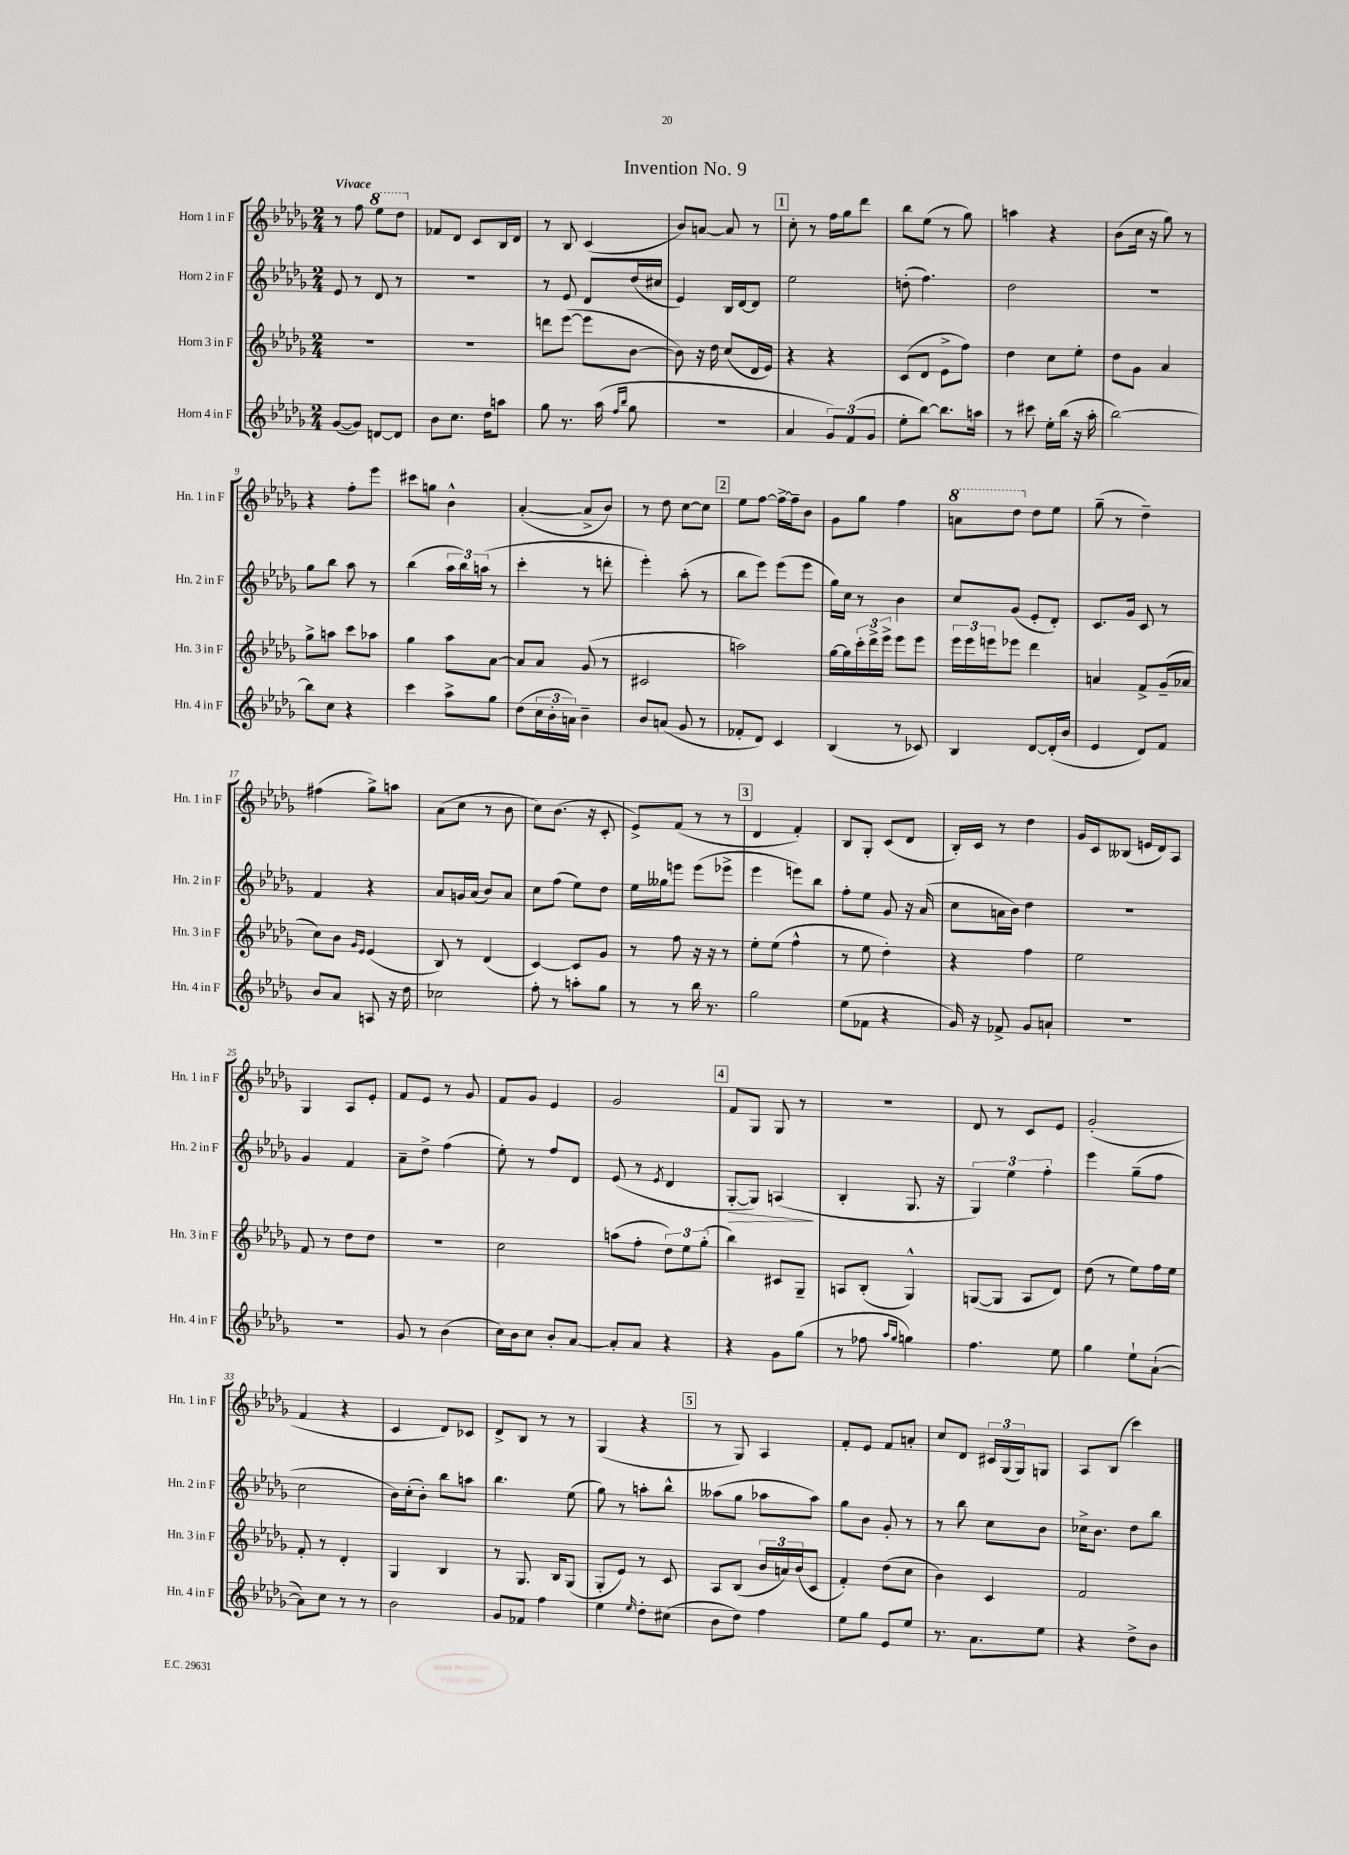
\header { title = "Invention No. 9" }
<<
\new StaffGroup <<
\new Staff = "s0" \with { instrumentName = "Horn 1 in F" shortInstrumentName = "Hn. 1 in F" } {
    \clef treble \key des \major \numericTimeSignature \time 2/4 \tempo "Vivace"
    r8 f''8 \ottava #1 ees'''8 des'''8 \ottava #0 |
    fes'8 des'8 c'8 bes16 des'16 |
    r8 bes8 c'4( |
    bes'8) a'8~ a'8 r8 |
    \mark \markup { \box "1" } c''8-. r8 f''16 ges''16 des'''8 |
    bes''8 ees''8( r8 ges''8) |
    a''4 r4 |
    bes'8( c''16 r16 ges''8) r8 |
    r4 f''8-. ees'''8 |
    cis'''8 g''8 bes'4-^ |
    aes'4~-.( aes'8-> bes'8) |
    r8 des''8 c''8~ c''8 |
    \mark \markup { \box "2" } ees''8 f''8~ f''16~-> f''16-- bes'8 |
    ges'8 ges''8 f''4 |
    \ottava #1 a''8 des'''8 \ottava #0 des''8 ees''8 |
    ges''8--( r8 des''4--) |
    fis''4( ges''8->) a''8 |
    aes'8( c''8 r8 bes'8 |
    c''8) bes'8.( r16 c'8-. |
    ees'8->) f'8( r8 r8 |
    \mark \markup { \box "3" } des'4 f'4-.) |
    bes8 ges8-. c'8( des'8 |
    bes16-.) c'16 r8 des''4 |
    ges'16 c'16 beses8( e'16 des'16) aes8 |
    ges4 aes8 ees'8-. |
    f'8 ees'8 r8 ges'8 |
    f'8 ges'8 ees'4 |
    ges'2 |
    \mark \markup { \box "4" } f'8 ges8 ges8 r8 |
    R2 |
    des'8 r8 c'8 ees'8 |
    ges'2-.( |
    f'4 r4 |
    c'4 des'8) ces'8 |
    des'8-> bes8 r8 r8 |
    ges4( r4 |
    \mark \markup { \box "5" } r8 ges8) aes4 |
    f'8-. ees'8 f'8 a'8-. |
    c''8 des'8 \tuplet 3/2 { cis'16 ges16( ges16) } g8 |
    aes8 bes8( c'''4) \bar "|." |
}
\new Staff = "s1" \with { instrumentName = "Horn 2 in F" shortInstrumentName = "Hn. 2 in F" } {
    \clef treble \key des \major \numericTimeSignature \time 2/4
    ees'8 r8 des'8 r8 |
    r2 |
    r8 ees'8 des'8 des''16( cis''16 |
    ees'4) bes16 des'16~ des'8 |
    \mark \markup { \box "1" } ees''2 |
    d''8-.( f''4.) |
    des''2 |
    R2 |
    ges''8 bes''8 aes''8 r8 |
    bes''4( \tuplet 3/2 { aes''16 bes''16) a''16( } r8 |
    c'''4-. r8 d'''8-. |
    ees'''4-.) aes''8-.( r8 |
    \mark \markup { \box "2" } bes''8 ees'''8) ees'''8( ees'''8 |
    ges''16) c''16 r8 bes'4 |
    c''8 ges'8( ees'8-. des'8-.) |
    c'8. ges'16 c'8 r8 |
    f'4 r4 |
    aes'8 g'16 aes'16( bes'8) aes'8 |
    c''8 f''8( ees''8) des''8 |
    ees''16 geses''16 e'''8 e'''8( ees'''8-> |
    \mark \markup { \box "3" } ees'''4 e'''8) bes''8 |
    f''8-. ees''8 ges'8 r16 aes'16( |
    c''8 a'16 bes'16) des''4 |
    r2 |
    ges'4 f'4 |
    aes'8-- des''8-> f''4( |
    ees''8-.) r8 f''8 des'8 |
    ees'8( r8 \acciaccatura { ees'8 } des'4 |
    \mark \markup { \box "4" } ges8~-.\> ges8) a4\!( |
    bes4-. ges8. r16 |
    \tuplet 3/2 { ges4) ees''4 f''4-. } |
    ees'''4 ges''8--( f''8 |
    c''2 |
    bes'16) c''16-.( bes'8-.) bes''8 a''8 |
    bes''4. ees''8( |
    ges''8) r8 a''8-. bes''8-^ |
    \mark \markup { \box "5" } aeses''8( ges''8 aes''8 aes''8) |
    ges''8 bes'8 ges'8-. r8 |
    r8 bes''8 c''8 bes'8 |
    ces''16-> bes'8. des''8 bes''8 \bar "|." |
}
\new Staff = "s2" \with { instrumentName = "Horn 3 in F" shortInstrumentName = "Hn. 3 in F" } {
    \clef treble \key des \major \numericTimeSignature \time 2/4
    R2 |
    R2 |
    d'''8 ees'''8~( ees'''8 bes'8~ |
    bes'8) r16 des''16 c''8( des'16 ees'16) |
    \mark \markup { \box "1" } r4 r4 |
    c'8( des'8 ees'8-> f''8) |
    des''4 c''8 ees''8-. |
    des''8 ges'8 aes'4 |
    ges''8-> a''8 c'''8 aes''8 |
    ges''4 aes''8 aes'8~ |
    aes'8 aes'8 ges'8( r8 |
    cis'2 |
    \mark \markup { \box "2" } a''2) |
    ges''16~ ges''16 \tuplet 3/2 { c'''16-. des'''16-> ees'''16-> } ees'''8 ees'''8 |
    \tuplet 3/2 { ees'''16 ees'''16 e'''16 } ees'''8 des'''4 |
    a'4 f'8-> ges'16--( aes'16 |
    c''8) bes'8 \grace { ges'16 ees'16 } ees'4( |
    bes8) r8 des'4( |
    c'4~) c'8 ges'8 |
    r8 f''8 r16 r16 r8 |
    \mark \markup { \box "3" } ees''8-. ees''8( f''4-^ |
    r8 ees''8 des''4-.) |
    r4 f''4 |
    ees''2 |
    f'8 r8 des''8 des''8 |
    R2 |
    c''2 |
    a''8( f''8-. \tuplet 3/2 { des''8) ees''8 ges''8-.( } |
    \mark \markup { \box "4" } bes''4) cis'8 ges8-- |
    a8 bes8-.( ges4-^) |
    g8~( g8 aes8 des'8) |
    des''8( r8 ees''8) f''16 ees''16 |
    f'8-. r8 des'4-. |
    ges4 bes4 |
    r8 ges8. bes16 ges8( |
    ges8-. ees'8) r8 c'8 |
    \mark \markup { \box "5" } aes8 bes8( \tuplet 3/2 { bes'16 a'16) bes'16( } c'8 |
    f'4-.) des''8( c''8 |
    bes'4) c'4 |
    f'2 \bar "|." |
}
\new Staff = "s3" \with { instrumentName = "Horn 4 in F" shortInstrumentName = "Hn. 4 in F" } {
    \clef treble \key des \major \numericTimeSignature \time 2/4
    ges'8~( ges'8) d'8~ d'8 |
    bes'8 c''8. des''16 a''8 |
    ges''8 r8. aes''16( \grace { f''16 bes''16 } ges''8 |
    r2 |
    \mark \markup { \box "1" } aes'4 \tuplet 3/2 { ges'8) f'8( ges'8 } |
    ees''8-. bes''8~) bes''8. a''16 |
    r8 cis'''8 ees''16-. bes''16( r16 aes''16-. |
    bes''2~) |
    bes''8 c''8 r4 |
    c'''4 aes''8-> ges''8 |
    des''8( \tuplet 3/2 { c''16 bes'16-. a'16) } bes'4-- |
    bes'8 a'8( ges'8 r8 |
    \mark \markup { \box "2" } fes'8-. des'8) c'4 |
    bes4( r8 ces'8) |
    bes4 des'8~ des'16-.( bes'16 |
    ees'4 des'8) f'8 |
    bes'8 aes'8 a8 r16 des''16 |
    ces''2 |
    f''8-. r8 a''8-. ges''8 |
    r8 r8 bes''16 r8. |
    \mark \markup { \box "3" } ges''2 |
    ees''8( fes'8 r4 |
    ges'16) r16 fes'8-> ges'8 a'8-! |
    R2 |
    R2 |
    ges'8 r8 bes'4( |
    c''16) bes'16 c''8 bes'8-. aes'8~ |
    aes'8-. aes'8 r4 |
    \mark \markup { \box "4" } r4 ges'8 ges''8( |
    r8 fes''8 \grace { aes''16 ges''16 } g''4) |
    f''4. ees''8 |
    ges''4 ees''8-! aes'8~-!( |
    aes'8) c''8 r8 r8 |
    bes'2 |
    ges'8 fes'8 f''4 |
    ees''4 \grace { ees''16 } des''8-. cis''8( |
    \mark \markup { \box "5" } bes'8 des''8) f''4 |
    ees''8 ges''8 ees'8 ees''8 |
    r8. aes'8. ees''8 |
    r4 des''8-> bes'8 \bar "|." |
}
>>
>>
